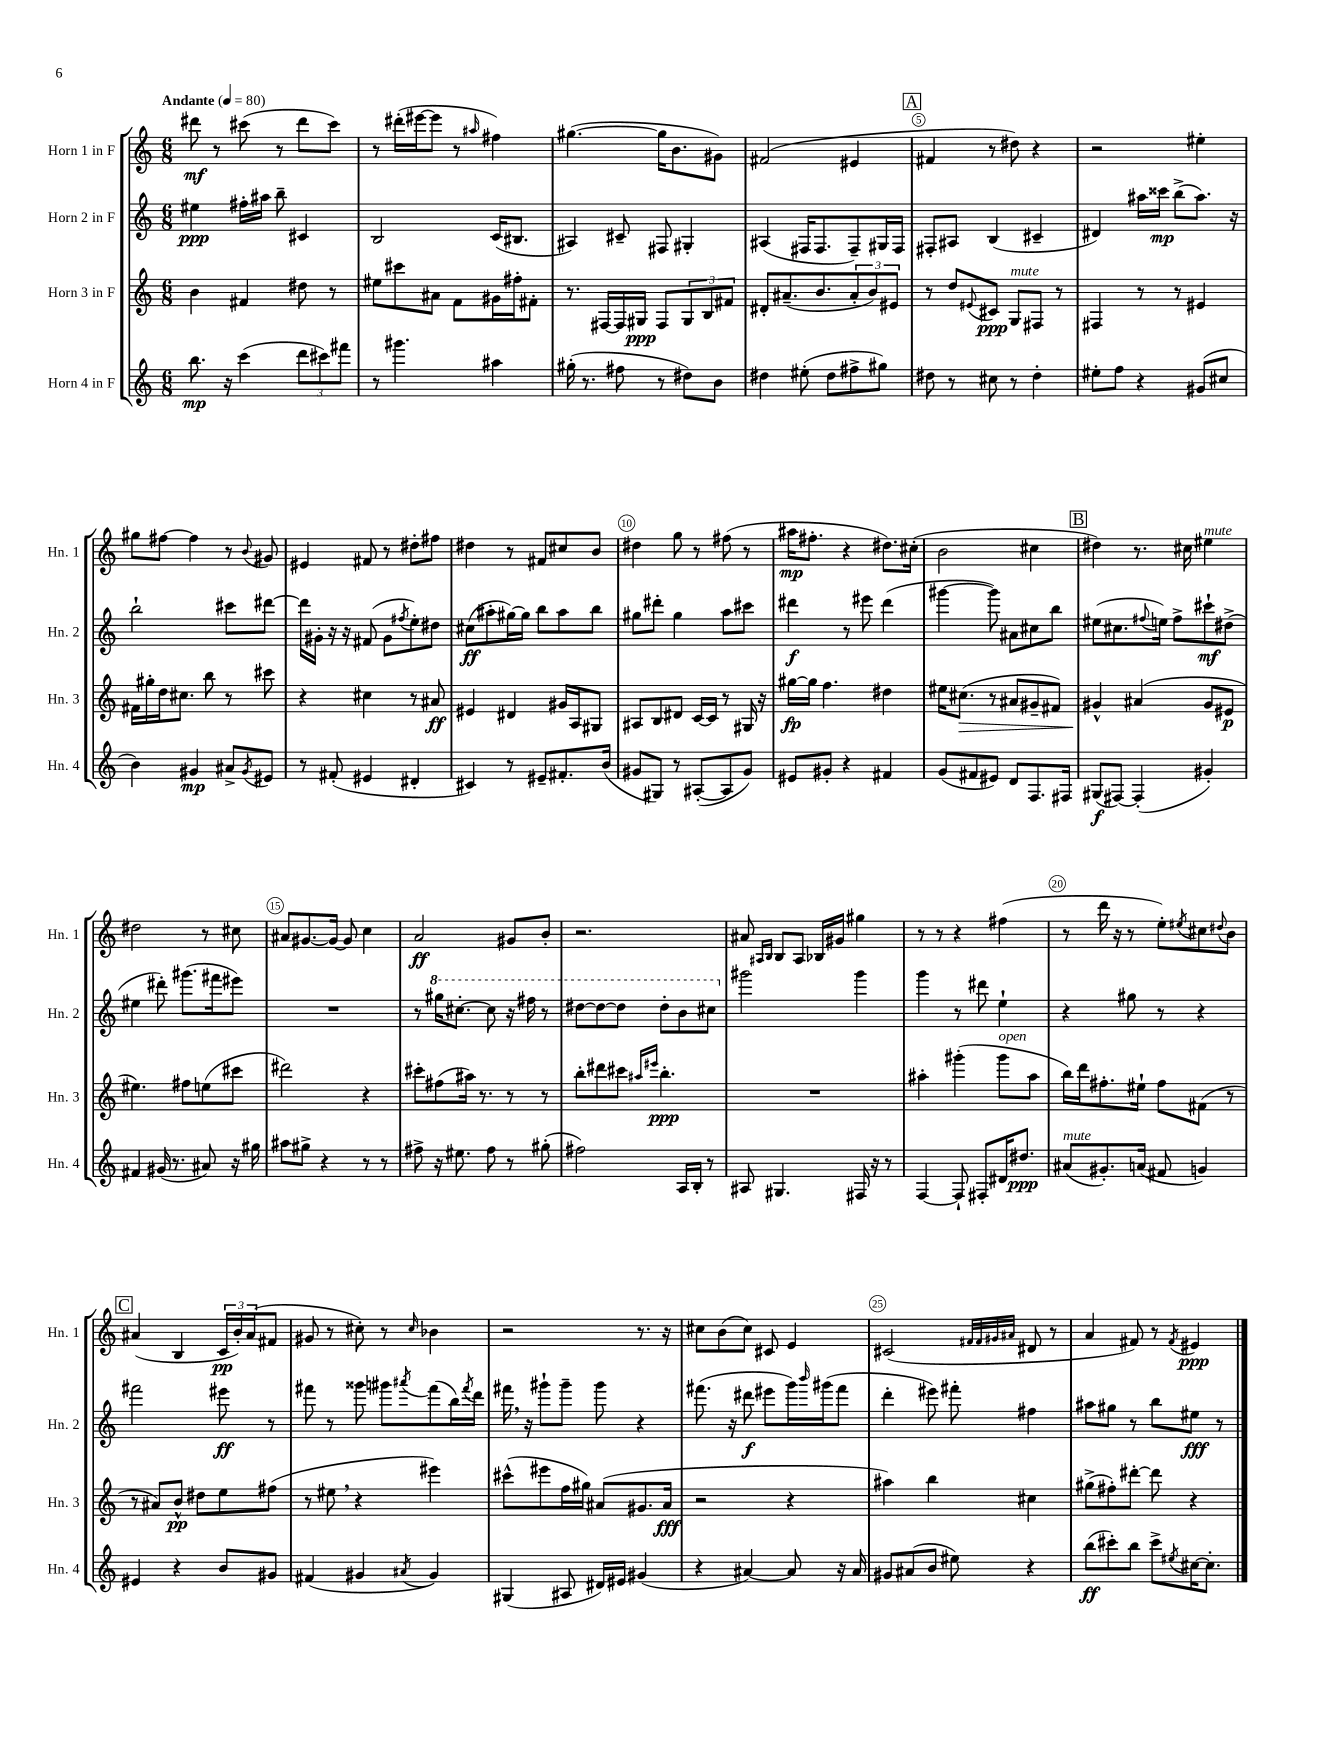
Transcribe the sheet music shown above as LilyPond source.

<<
\new StaffGroup <<
\new Staff = "s0" \with { instrumentName = "Horn 1 in F" shortInstrumentName = "Hn. 1" } {
    \clef treble \key c \major \numericTimeSignature \time 6/8 \tempo "Andante" 4 = 80
    dis'''8\mf r8 cis'''8( r8 dis'''8 cis'''8) |
    r8 dis'''16-.( eis'''16~ eis'''8 r8 \grace { ais''16 } fis''4) |
    gis''4.~( gis''16 b'8. gis'8) |
    fis'2( eis'4 |
    \mark \markup { \box "A" } fis'4 r8 dis''8) r4 |
    r2 eis''4-. |
    gis''8 fis''8~ fis''4 r8 \appoggiatura { b'8 } gis'8 |
    eis'4 fis'8 r8 dis''8-. fis''8 |
    dis''4 r8 fis'8 cis''8 b'8 |
    dis''4 g''8 r8 fis''8( r8 |
    ais''16\mp fis''8.-. r4 dis''8.) cis''16-.( |
    b'2 cis''4 |
    \mark \markup { \box "B" } dis''4) r8. cis''16 eis''4^\markup { \italic "mute" } |
    dis''2 r8 cis''8 |
    ais'8 gis'8.~ gis'16~ gis'8 c''4 |
    a'2\ff gis'8 b'8-. |
    r2. |
    ais'8 \grace { ais16 b16 } b8 ais8 bes16 gis'16 gis''4 |
    r8 r8 r4 fis''4( |
    r8 d'''16 r16 r8 e''8-.) \acciaccatura { eis''8 } cis''8 \appoggiatura { dis''8 } b'8 |
    \mark \markup { \box "C" } ais'4( b4 \tuplet 3/2 { c'16\pp b'16-.) ais'16( } fis'8 |
    gis'8 r8 cis''8-.) r8 \grace { cis''16 } bes'4 |
    r2 r8. r16 |
    cis''8 b'8( cis''8) cis'8 e'4 |
    cis'2( \grace { fis'32 fis'32 gis'32 ais'32 } dis'8 r8 |
    a'4 fis'8) r8 \acciaccatura { fis'8 } eis'4\ppp \bar "|." |
}
\new Staff = "s1" \with { instrumentName = "Horn 2 in F" shortInstrumentName = "Hn. 2" } {
    \clef treble \key c \major \numericTimeSignature \time 6/8
    eis''4\ppp fis''16-. ais''16 b''8-- cis'4 |
    b2 c'16( bis8. |
    ais4) cis'8-- fis8 gis4-. |
    ais4( fis16 fis8. fis8--) gis16 fis16 |
    \mark \markup { \box "A" } fis8-. ais8 b4( cis'4-- |
    dis'4) ais''16 cisis'''16\mp b''8->( ais''8.) r16 |
    b''2-! cis'''8 dis'''8~ |
    dis'''16 gis'16-. r16 r16 fis'8( gis'8 \acciaccatura { fis''8 } e''8-.) dis''8 |
    cis''8\ff( ais''8-. gis''16~) gis''16 b''8 ais''8 b''8 |
    gis''8 dis'''8-. gis''4 a''8 cis'''8 |
    dis'''4\f r8 eis'''8 dis'''4( |
    gis'''4~ gis'''8) ais'8 cis''8 b''8 |
    \mark \markup { \box "B" } eis''8( cis''8. \appoggiatura { fis''8 } e''16) fis''8-> cis'''8-!\mf dis''8->( |
    eis''4 dis'''8-.) gis'''8.( fis'''16 eis'''8) |
    R2. |
    r8 \ottava #1 gis'''16 cis'''8.~-. cis'''8 r16 fis'''16 r8 |
    dis'''8~ dis'''8~ dis'''8 dis'''8-. b''8 cis'''8 \ottava #0 |
    gis'''2 gis'''4 |
    g'''4 r8 dis'''8 e''4-! |
    r4 gis''8 r8 r4 |
    \mark \markup { \box "C" } fis'''2 eis'''8\ff r8 |
    fis'''8 r8 gisis'''8 gis'''8 \acciaccatura { ais'''8 } fis'''8( b''16) \acciaccatura { fis'''8 } d'''16 |
    fis'''16 \breathe r16 gis'''8-! gis'''8-- gis'''8 r4 |
    fis'''8.( r16 dis'''8\f eis'''8 g'''16) \grace { b'''16 } gis'''16( fis'''8 |
    d'''4-. eis'''8) fis'''8-. fis''4 |
    ais''8 gis''8 r8 b''8 eis''8\fff r8 \bar "|." |
}
\new Staff = "s2" \with { instrumentName = "Horn 3 in F" shortInstrumentName = "Hn. 3" } {
    \clef treble \key c \major \numericTimeSignature \time 6/8
    b'4 fis'4 dis''8 r8 |
    eis''8 cis'''8 ais'8 f'8 gis'16 fis''16-. fis'8-. |
    r8. fis16~ fis16 gis16\ppp fis8 \tuplet 3/2 { gis8 b8 fis'8 } |
    dis'8-. ais'8.--( b'8. \tuplet 3/2 { ais'8-. b'8) eis'8 } |
    \mark \markup { \box "A" } r8 d''8 \appoggiatura { eis'8 } cis'8\ppp g8^\markup { \italic "mute" } fis8 r8 |
    fis4 r8 r8 eis'4 |
    fis'16 gis''16-. d''16 cis''8. b''8 r8 cis'''8 |
    r4 cis''4 r8 ais'8\ff |
    eis'4 dis'4 gis'16 a16 gis8 |
    ais8 b8 dis'8 c'16~ c'16 r8 gis16 r16 |
    gis''16~\fp gis''16 f''4. dis''4 |
    eis''16 cis''8.\>( r8 ais'8 gis'8-- fis'8) |
    \mark \markup { \box "B" } gis'4-^\! ais'4( gis'8 eis'8\p |
    eis''4.) fis''8 e''8( cis'''8 |
    dis'''2) r4 |
    cis'''8-. fis''8( ais''16) r8. r8 r8 |
    b''8-. dis'''8 cis'''8 \grace { ais''16 eis'''16 } b''4.-.\ppp |
    R2. |
    ais''4-. gis'''4-.( gis'''8^\markup { \italic "open" } ais''8 |
    b''16) d'''16 fis''8.-. eis''16-! fis''8 fis'8( r8 |
    \mark \markup { \box "C" } r8 ais'8) b'8-^\pp dis''8 e''8 fis''8( |
    r8 eis''8 \breathe r4 eis'''4) |
    cis'''8-^( eis'''8 f''16 gis''16) ais'8( gis'8. ais'16\fff |
    r2 r4 |
    ais''4) b''4 cis''4 |
    gis''8->( fis''8-.) dis'''8~-. dis'''8 r4 \bar "|." |
}
\new Staff = "s3" \with { instrumentName = "Horn 4 in F" shortInstrumentName = "Hn. 4" } {
    \clef treble \key c \major \numericTimeSignature \time 6/8
    b''8.\mp r16 c'''4( \tuplet 3/2 { d'''8 cis'''8) fis'''8 } |
    r8 gis'''4. ais''4 |
    gis''16-.( r8. fis''8 r8 dis''8) b'8 |
    dis''4 eis''8-.( dis''8 fis''8-> gis''8) |
    \mark \markup { \box "A" } dis''8 r8 cis''8 r8 dis''4-. |
    eis''8-. f''8 r4 gis'8( cis''8 |
    b'4) gis'4\mp ais'8-> \acciaccatura { gis'8 } eis'8 |
    r8 fis'8-.( eis'4 dis'4-. |
    cis'4) r8 eis'8-- fis'8.-. b'16( |
    gis'8 gis8) r8 ais8~-.( ais8 gis'8) |
    eis'8 gis'8-. r4 fis'4 |
    g'8( fis'8 eis'8) d'8 f8. fis16 |
    \mark \markup { \box "B" } gis8\f( fis8~) fis4-.( gis'4-.) |
    fis'4 gis'16( r8. ais'8) r16 gis''16 |
    ais''8 gis''8-> r4 r8 r8 |
    fis''8-> r16 eis''8. fis''8 r8 gis''8-.( |
    fis''2) a16 b16-. r8 |
    ais8 gis4. fis16 r16 r8 |
    f4~ f8-! fis8-. dis'16 dis''8.\ppp |
    ais'8^\markup { \italic "mute" }( gis'8.-.) a'16( fis'8 g'4) |
    \mark \markup { \box "C" } eis'4 r4 b'8 gis'8 |
    fis'4( gis'4 \acciaccatura { ais'8 } gis'4) |
    gis4( ais8 dis'16) eis'16 gis'4( |
    r4 ais'4~) ais'8 r16 ais'16 |
    gis'8 ais'8( b'8 eis''8) r4 |
    b''8\ff( cis'''8-.) b''8 cis'''8-> \acciaccatura { eis''8 } cis''16~ cis''8.-. \bar "|." |
}
>>
>>
\layout { \context { \Score \override BarNumber.break-visibility = ##(#f #t #t) barNumberVisibility = #(every-nth-bar-number-visible 5) \override BarNumber.stencil = #(make-stencil-circler 0.1 0.3 ly:text-interface::print) } }
